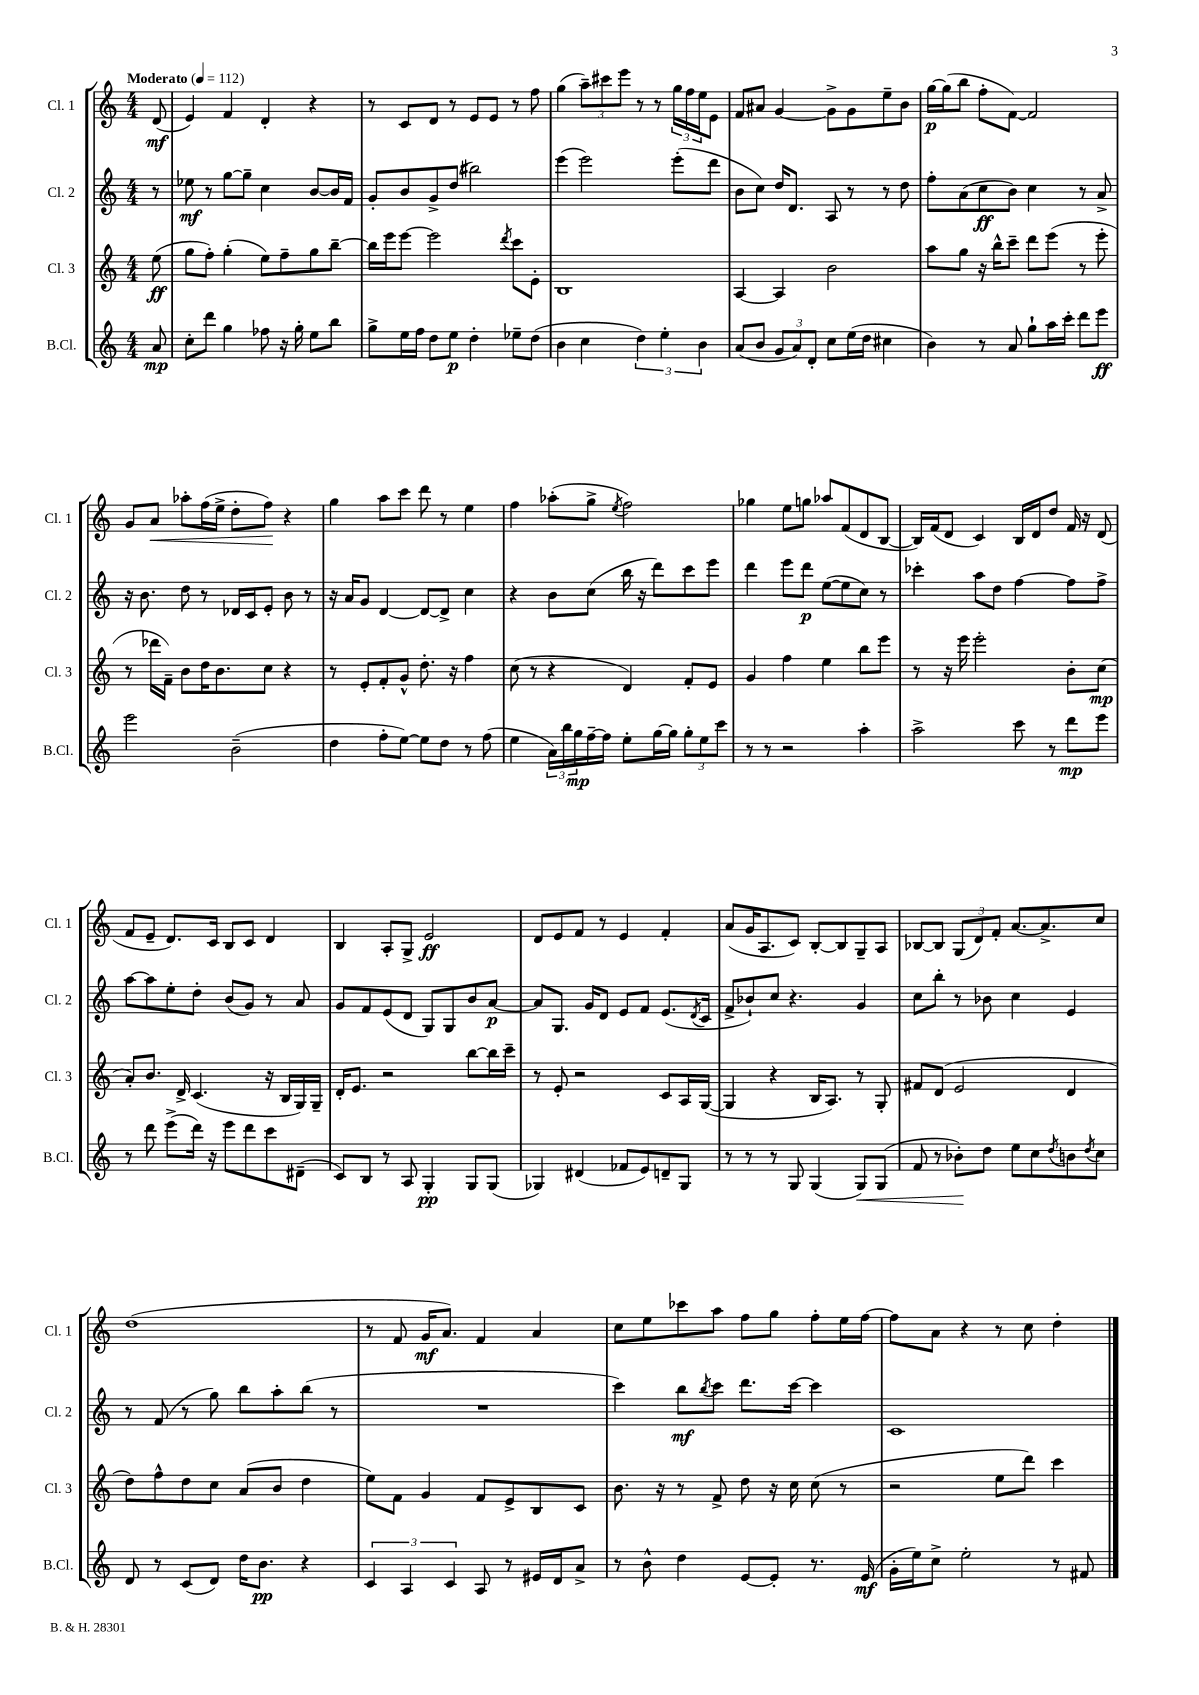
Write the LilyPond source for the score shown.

<<
\new StaffGroup <<
\new Staff = "s0" \with { instrumentName = "Cl. 1" shortInstrumentName = "Cl. 1" } {
    \clef treble \key c \major \numericTimeSignature \time 4/4 \partial 8 \tempo "Moderato" 4 = 112
    d'8\mf( |
    e'4) f'4 d'4-. r4 |
    r8 c'8 d'8 r8 e'8 e'8 r8 f''8 |
    g''4( \tuplet 3/2 { a''8--) cis'''8 e'''8 } r8 r8 \tuplet 3/2 { g''16 f''16 e''16 } e'8 |
    f'8 ais'8 g'4~ g'8-> g'8 e''8-- b'8 |
    g''16~\p g''16( b''8 f''8-. f'8~) f'2 |
    g'8 a'8\< aes''8-. f''16( e''16-> d''8-. f''8\!) r4 |
    g''4 a''8 c'''8 d'''8 r8 e''4 |
    f''4 aes''8-.( g''8-> \acciaccatura { e''8 } f''2) |
    ges''4 e''8 g''8 aes''8 f'8( d'8 b8~ |
    b16) f'16( d'8 c'4) b16 d'16 d''8 f'16 r16 d'8( |
    f'8 e'8-- d'8.) c'16 b8 c'8 d'4 |
    b4 a8-. g8-> e'2\ff |
    d'8 e'8 f'8 r8 e'4 f'4-. |
    a'8( g'16 a8. c'8) b8~-. b8 g8-- a8 |
    bes8~ bes8 \tuplet 3/2 { g8( d'8) f'8-. } a'8.~ a'8.-> c''8 |
    d''1( |
    r8 f'8 g'16\mf a'8.) f'4 a'4 |
    c''8 e''8 ces'''8 a''8 f''8 g''8 f''8-. e''16 f''16~ |
    f''8 a'8 r4 r8 c''8 d''4-. \bar "|." |
}
\new Staff = "s1" \with { instrumentName = "Cl. 2" shortInstrumentName = "Cl. 2" } {
    \clef treble \key c \major \numericTimeSignature \time 4/4 \partial 8
    r8 |
    ees''8\mf r8 g''8~ g''8-- c''4 b'8~ b'16 f'16 |
    g'8-. b'8 g'8-> d''8( bis''2) |
    e'''4( e'''2) e'''8-.( d'''8 |
    b'8 c''8) d''16 d'8. a8 r8 r8 d''8 |
    f''8-. a'8( c''8\ff b'8) c''4 r8 a'8-> |
    r16 b'8. d''8 r8 des'16 c'16 e'8-. b'8 r8 |
    r16 a'16 g'8 d'4~ d'8~ d'8-> c''4 |
    r4 b'8 c''8( b''16 r16 d'''8) c'''8 e'''8 |
    d'''4 e'''8 d'''8\p e''8~( e''8 c''8) r8 |
    ces'''4-. a''8 d''8 f''4~ f''8 f''8-> |
    a''8~ a''8 e''8-. d''8-. b'8( g'8) r8 a'8 |
    g'8 f'8 e'8( d'8 g8) g8 b'8 a'8~\p |
    a'8 g8. g'16 d'8 e'8 f'8 e'8.( \acciaccatura { d'8 } c'16 |
    f'8-> bes'8-!) c''8 r4. g'4 |
    c''8 b''8-. r8 bes'8 c''4 e'4 |
    r8 f'8( r8 g''8) b''8 a''8-. b''8( r8 |
    R1 |
    c'''4) b''8\mf \acciaccatura { b''8 } c'''8 d'''8. c'''16~ c'''4 |
    c'1 \bar "|." |
}
\new Staff = "s2" \with { instrumentName = "Cl. 3" shortInstrumentName = "Cl. 3" } {
    \clef treble \key c \major \numericTimeSignature \time 4/4 \partial 8
    e''8\ff( |
    g''8 f''8-.) g''4-.( e''8) f''8-- g''8 b''8~-- |
    b''16 e'''16 e'''8~ e'''2 \acciaccatura { d'''8 } c'''8 e'8-. |
    b1 |
    a4~ a4 b'2 |
    a''8 g''8 r16 b''16-^ c'''8-- d'''8 e'''8( r8 e'''8-. |
    r8 des'''16 f'16--) b'8 d''16 b'8. c''8 r4 |
    r8 e'8-. f'8-. g'8-^ d''8.-. r16 f''4 |
    c''8( r8 r4 d'4) f'8-. e'8 |
    g'4 f''4 e''4 b''8 e'''8 |
    r8 r16 e'''16 e'''2-. b'8-. c''8\mp( |
    a'8-.) b'8. d'16-> c'4.( r16 b16 g16) g16-- |
    d'16-. e'8. r2 b''8~ b''16 c'''16-- |
    r8 e'8-. r2 c'8 a16 g16~( |
    g4 r4 b16 a8.) r8 g8-. |
    fis'8 d'8( e'2 d'4 |
    d''8) f''8-^ d''8 c''8 a'8( b'8 d''4 |
    e''8) f'8 g'4 f'8 e'8-> b8 c'8 |
    b'8. r16 r8 f'8-> d''8 r16 c''16 c''8( r8 |
    r2 e''8 d'''8) c'''4 \bar "|." |
}
\new Staff = "s3" \with { instrumentName = "B.Cl." shortInstrumentName = "B.Cl." } {
    \clef treble \key c \major \numericTimeSignature \time 4/4 \partial 8
    a'8\mp |
    c''8-. d'''8 g''4 fes''8 r16 g''16-. e''8 b''8 |
    g''8-> e''16 f''16 d''8 e''8\p d''4-. ees''8-- d''8( |
    b'4 c''4 \tuplet 3/2 { d''4) e''4-. b'4 } |
    a'8( b'8 \tuplet 3/2 { g'8 a'8) d'8-. } c''8 e''16( d''16 cis''4 |
    b'4) r8 a'8 g''8-! a''16 c'''16-. d'''8 e'''8\ff |
    e'''2 b'2--( |
    d''4 f''8-. e''8~) e''8 d''8 r8 f''8( |
    e''4 \tuplet 3/2 { a'16) b''16 g''16\mp } f''16~-- f''16 e''8-. g''16~ g''16 \tuplet 3/2 { g''8-. e''8 c'''8 } |
    r8 r8 r2 a''4-. |
    a''2-> c'''8 r8 d'''8\mp e'''8 |
    r8 d'''8 e'''8->( d'''16) r16 e'''8 d'''8 c'''8 dis'8--( |
    c'8) b8 r8 a8 g4-.\pp g8 g8( |
    ges4) dis'4( fes'8 e'8) d'8-- ges8 |
    r8 r8 r8 g8 g4( g8\<) g8( |
    f'8 r8 bes'8-.\!) d''8 e''8 c''8 \acciaccatura { d''8 } b'8 \acciaccatura { d''8 } c''8 |
    d'8 r8 c'8( d'8) d''16 b'8.\pp r4 |
    \tuplet 3/2 { c'4 a4 c'4 } a8 r8 eis'16 d'16 a'8-> |
    r8 b'8-^ d''4 e'8~ e'8-. r8. e'16\mf( |
    g'16-. e''16) c''8-> e''2-. r8 fis'8 \bar "|." |
}
>>
>>
\layout { \context { \Score \remove "Bar_number_engraver" } }
